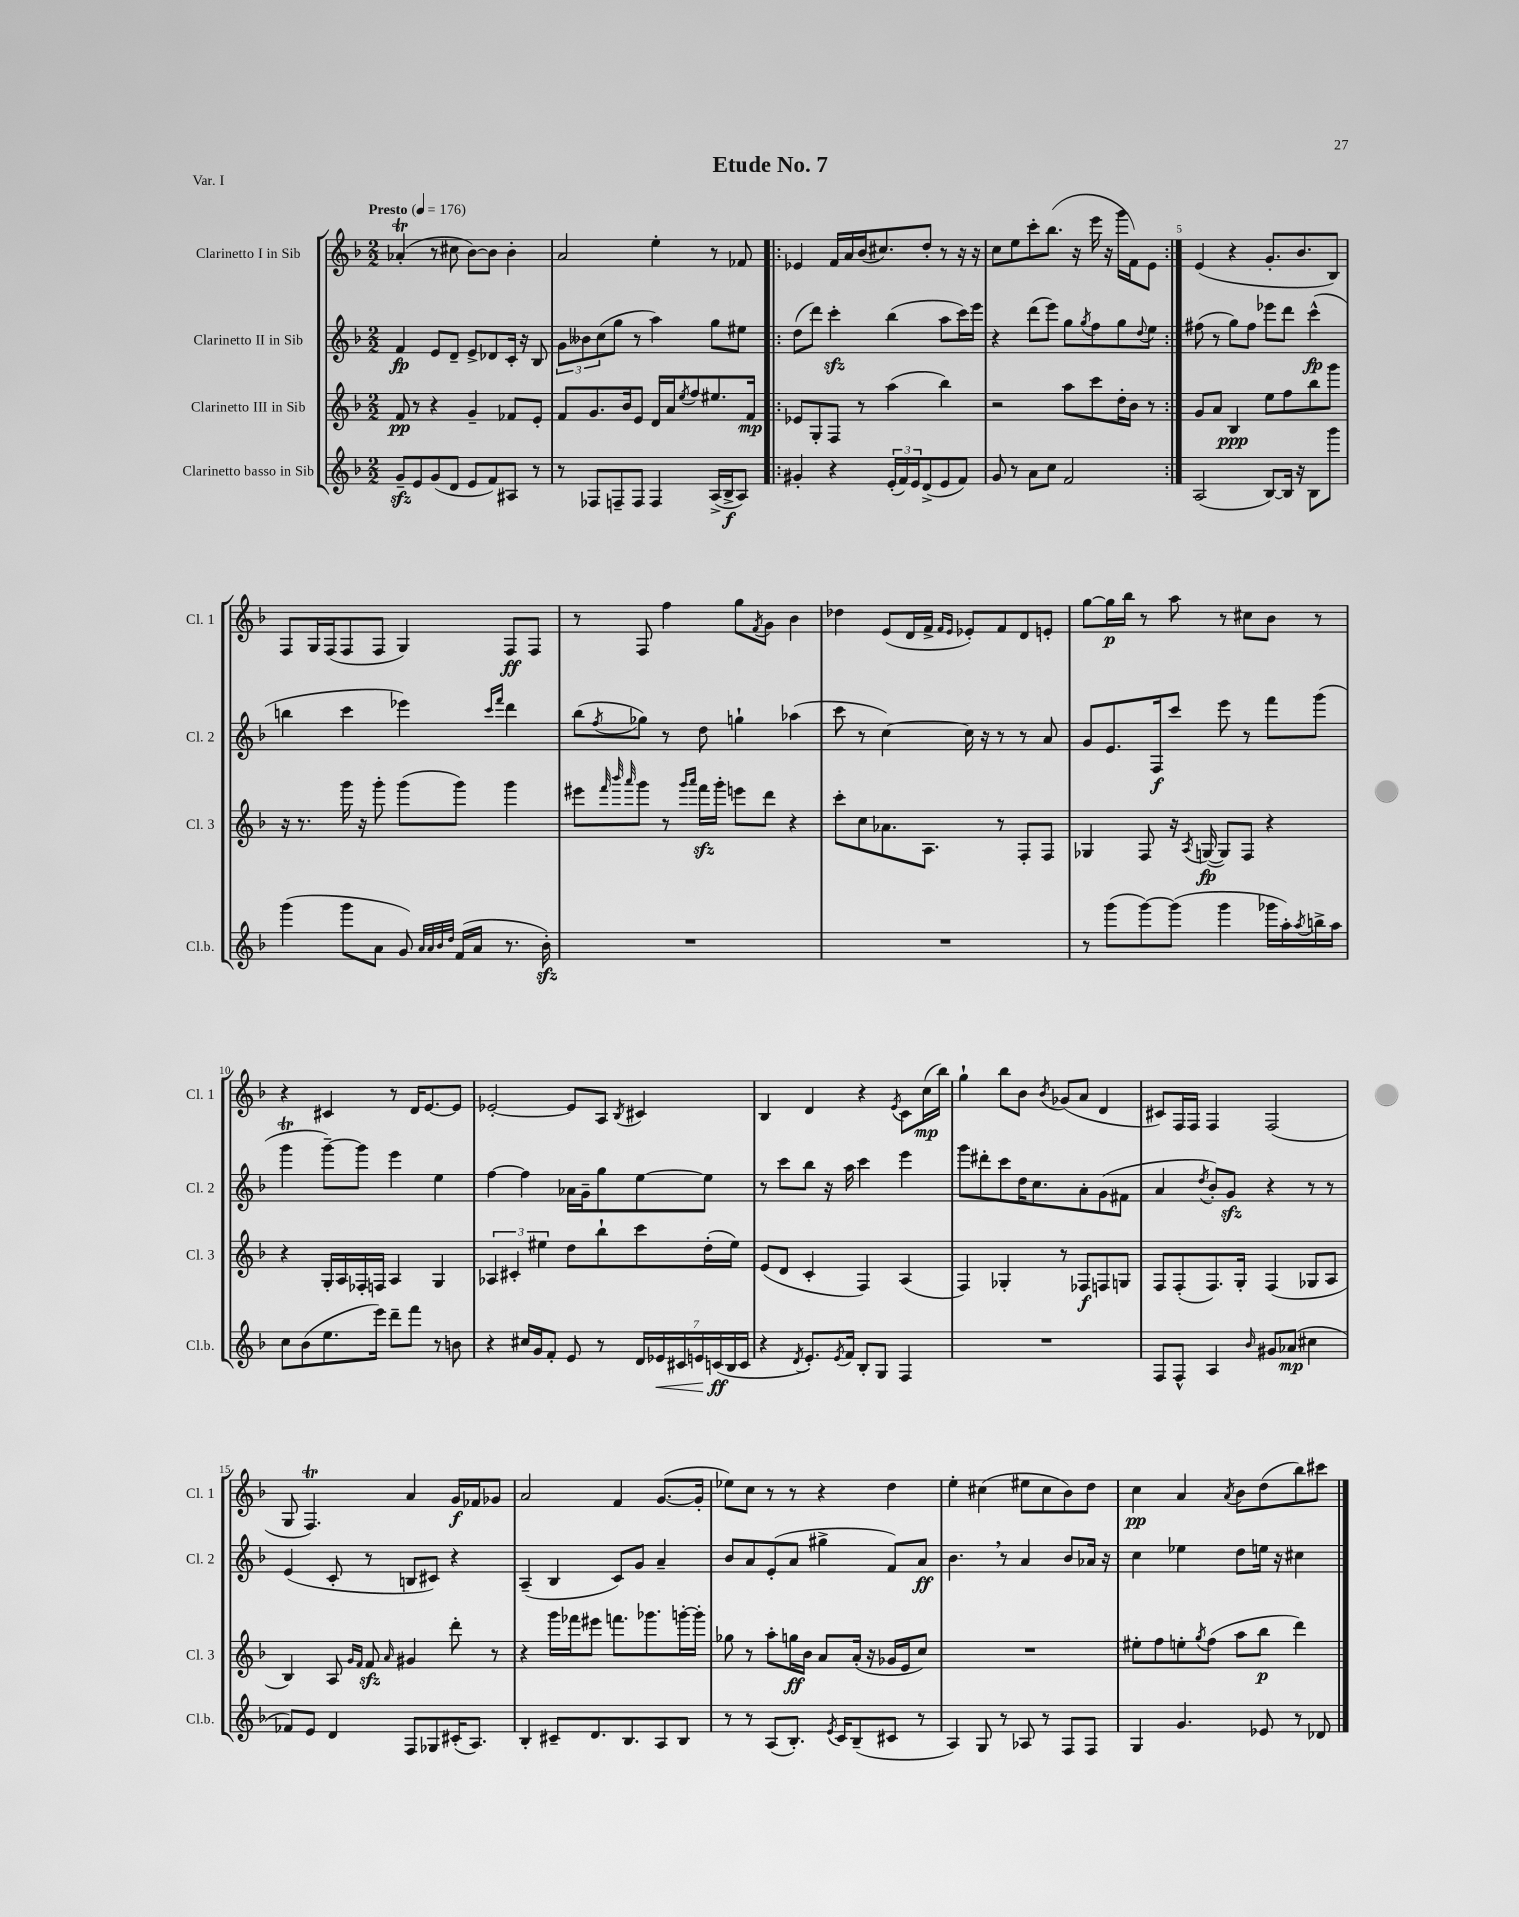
\header { title = "Etude No. 7" piece = "Var. I" }
<<
\new StaffGroup <<
\new Staff = "s0" \with { instrumentName = "Clarinetto I in Sib" shortInstrumentName = "Cl. 1" } {
    \clef treble \key f \major \numericTimeSignature \time 2/2 \tempo "Presto" 4 = 176
    aes'4-.\trill( r8 cis''8 bes'8~) bes'8 bes'4-. |
    a'2 e''4-. r8 fes'8 |
    \repeat volta 2 { ees'4 f'16 a'16 bes'16( cis''8.) d''8-. r8 r16 r16 |
    c''8 e''8 c'''8-. bes''8.( r16 e'''16 r16 g'''16 f'16) e'8 | }
    e'4( r4 g'8.-. bes'8. bes8) |
    f8 g16 f16( f8 f8 g4) f8\ff f8 |
    r8 f8 f''4 g''8 \acciaccatura { f'8 } g'8 bes'4 |
    des''4 e'8( d'16 f'16-> \grace { f'16 e'16 } ees'8-.) f'8 d'8 e'8-. |
    g''8~ g''16\p bes''16 r8 a''8 r8 cis''8 bes'8 r8 |
    r4 cis'4 r8 d'16 e'8.~ e'8 |
    ees'2~-. ees'8 a8 \acciaccatura { bes8 } cis'4 |
    bes4 d'4 r4 \acciaccatura { e'8 } c'8 c''16\mp( bes''16) |
    g''4-! bes''8 bes'8 \acciaccatura { bes'8 } ges'8( a'8 d'4 |
    cis'8) f16 f16 f4 f2( |
    g8 f4.\trill) a'4 g'16\f fes'16 ges'8 |
    a'2 f'4 g'8.~( g'16-. |
    ees''8) c''8 r8 r8 r4 d''4 |
    e''4-. cis''4( eis''8 cis''8 bes'8) d''8 |
    c''4\pp a'4 \acciaccatura { a'8 } bes'8 d''8( bes''8) cis'''8 \bar "|." |
}
\new Staff = "s1" \with { instrumentName = "Clarinetto II in Sib" shortInstrumentName = "Cl. 2" } {
    \clef treble \key f \major \numericTimeSignature \time 2/2
    f'4\fp e'8 d'8-- e'8-> des'8 c'16-. r16 bes8 |
    \tuplet 3/2 { g'8 beses'8 c''8( } g''8 r8 a''4) g''8 eis''8 |
    \repeat volta 2 { d''8( d'''8) c'''4-.\sfz bes''4( a''8 c'''16) e'''16 |
    r4 d'''8( e'''8) g''8 \acciaccatura { g''8 } f''8 g''8 \appoggiatura { d''8 } e''8 | }
    fis''8( r8 g''8) fis''8 ees'''8 d'''8 c'''4-^\fp( |
    b''4 c'''4 ees'''4) \grace { c'''16 f'''16 } d'''4 |
    bes''8( \acciaccatura { f''8 } ges''8) r8 d''8 g''4-! aes''4( |
    c'''8 r8 c''4~) c''16 r16 r8 r8 a'8 |
    g'8 e'8. f16\f c'''8 e'''8 r8 f'''8 g'''8( |
    g'''4\trill g'''8~--) g'''8 e'''4 e''4 |
    f''4~ f''4 aes'16 g'16-- g''8 e''8~ e''8 |
    r8 c'''8 bes''8 r16 a''16 c'''4 e'''4 |
    g'''8 dis'''8-. c'''8 d''16 c''8. a'8-. g'8( fis'8 |
    a'4 \acciaccatura { d''8 } bes'8-.) g'8\sfz r4 r8 r8 |
    e'4( c'8-. r8 b8 cis'8) r4 |
    a4--( bes4 c'8) g'8 a'4-- |
    bes'8 a'8 e'8-.( a'8 gis''4-> f'8) a'8\ff |
    bes'4. \breathe r8 a'4 bes'8 aes'16 r16 |
    c''4 ees''4 d''8 e''16 r16 cis''4 \bar "|." |
}
\new Staff = "s2" \with { instrumentName = "Clarinetto III in Sib" shortInstrumentName = "Cl. 3" } {
    \clef treble \key f \major \numericTimeSignature \time 2/2
    f'8\pp r8 r4 g'4-- fes'8 e'8-. |
    f'8 g'8. bes'16 e'8 d'16 a'16 \acciaccatura { e''8 } f''8 eis''8. f'16\mp |
    \repeat volta 2 { ees'8 g8-. f8 r8 a''4( bes''4) |
    r2 a''8 c'''8 d''16-. bes'16 r8 | }
    g'8 a'8 bes4\ppp e''8 f''8 bes''8 g'''8 |
    r16 r8. g'''16 r16 g'''8-. g'''8( g'''8) g'''4 |
    eis'''8 \grace { f'''32 bes'''32 a'''32 } g'''8 r8 \grace { g'''16 a'''16 } f'''16\sfz g'''16-. e'''8 d'''8 r4 |
    c'''8-. c''8 aes'8. a8. r8 f8-. f8 |
    ges4 f8 r16 \acciaccatura { a8 } g16~\fp( g8) f8 r4 |
    r4 g16-. a16 fes16-. f16 a4 g4 |
    \tuplet 3/2 { aes4 cis'4-. eis''4 } d''8 bes''8-! c'''8 d''16-.( eis''16) |
    e'8( d'8 c'4-. f4) a4( |
    f4) ges4-. r8 fes8\f f8 g8 |
    f8 f8-.( f8.) g16-. f4( ges8 a8 |
    bes4) a8 \grace { g'16 f'16 } f'8\sfz \grace { a'16 } gis'4 d'''8-. r8 |
    r4 g'''16 fes'''16 eis'''8 f'''8. ges'''8. g'''16~-. g'''16-. |
    ges''8 r8 a''8-. g''16\ff bes'16 a'8 a'16-.( r16 ges'16 e'16 c''8) |
    R1 |
    eis''8-. f''8 e''8-. \acciaccatura { g''8 } f''8( a''8 bes''8\p d'''4) \bar "|." |
}
\new Staff = "s3" \with { instrumentName = "Clarinetto basso in Sib" shortInstrumentName = "Cl.b." } {
    \clef treble \key f \major \numericTimeSignature \time 2/2
    g'8--\sfz e'8 g'8( d'8 e'8 f'8) ais8 r8 |
    r8 fes8 f8-- f8 f4 a16->( bes16->\f a8) |
    \repeat volta 2 { gis'4-. r4 \tuplet 3/2 { e'16-.( f'16) e'16 } d'8->( e'8 f'8) |
    g'8 r8 a'8 c''8 f'2 | }
    a2( bes8~) bes16 r16 bes8 g'''8 |
    g'''4( g'''8 a'8 g'8) \grace { a'32 a'32 bes'32 d''32 } f'16( a'16 r8. bes'16-.\sfz) |
    R1 |
    R1 |
    r8 g'''8( g'''8~) g'''8( g'''4 ges'''16 a''16-.) \acciaccatura { a''8 } b''16-> a''16 |
    c''8 bes'8( e''8. e'''16) d'''8-- f'''8 r8 b'8 |
    r4 cis''16 g'16 f'8-. e'8 r8 \tuplet 7/4 { d'16 ees'16\< cis'16 e'16 c'16\ff\!( bes16 c'16 } |
    r4 \acciaccatura { d'8 } e'8.-.) \acciaccatura { e'8 } f'16 bes8-. g8 f4 |
    R1 |
    f8 f8-^ a4 \grace { bes'16 } gis'8 aes'8\mp( cis''4 |
    fes'8) e'8 d'4 f8 ges8 cis'16-.( a8.) |
    bes4-. cis'8-- d'8. bes8. a8 bes8 |
    r8 r8 a8( bes8.-.) \acciaccatura { e'8 } c'16 bes8--( cis'8 r8 |
    a4) g8 r8 aes8 r8 f8 f8 |
    g4 g'4. ees'8 r8 des'8 \bar "|." |
}
>>
>>
\layout { \context { \Score \override BarNumber.break-visibility = ##(#f #t #t) barNumberVisibility = #(every-nth-bar-number-visible 5) } }
